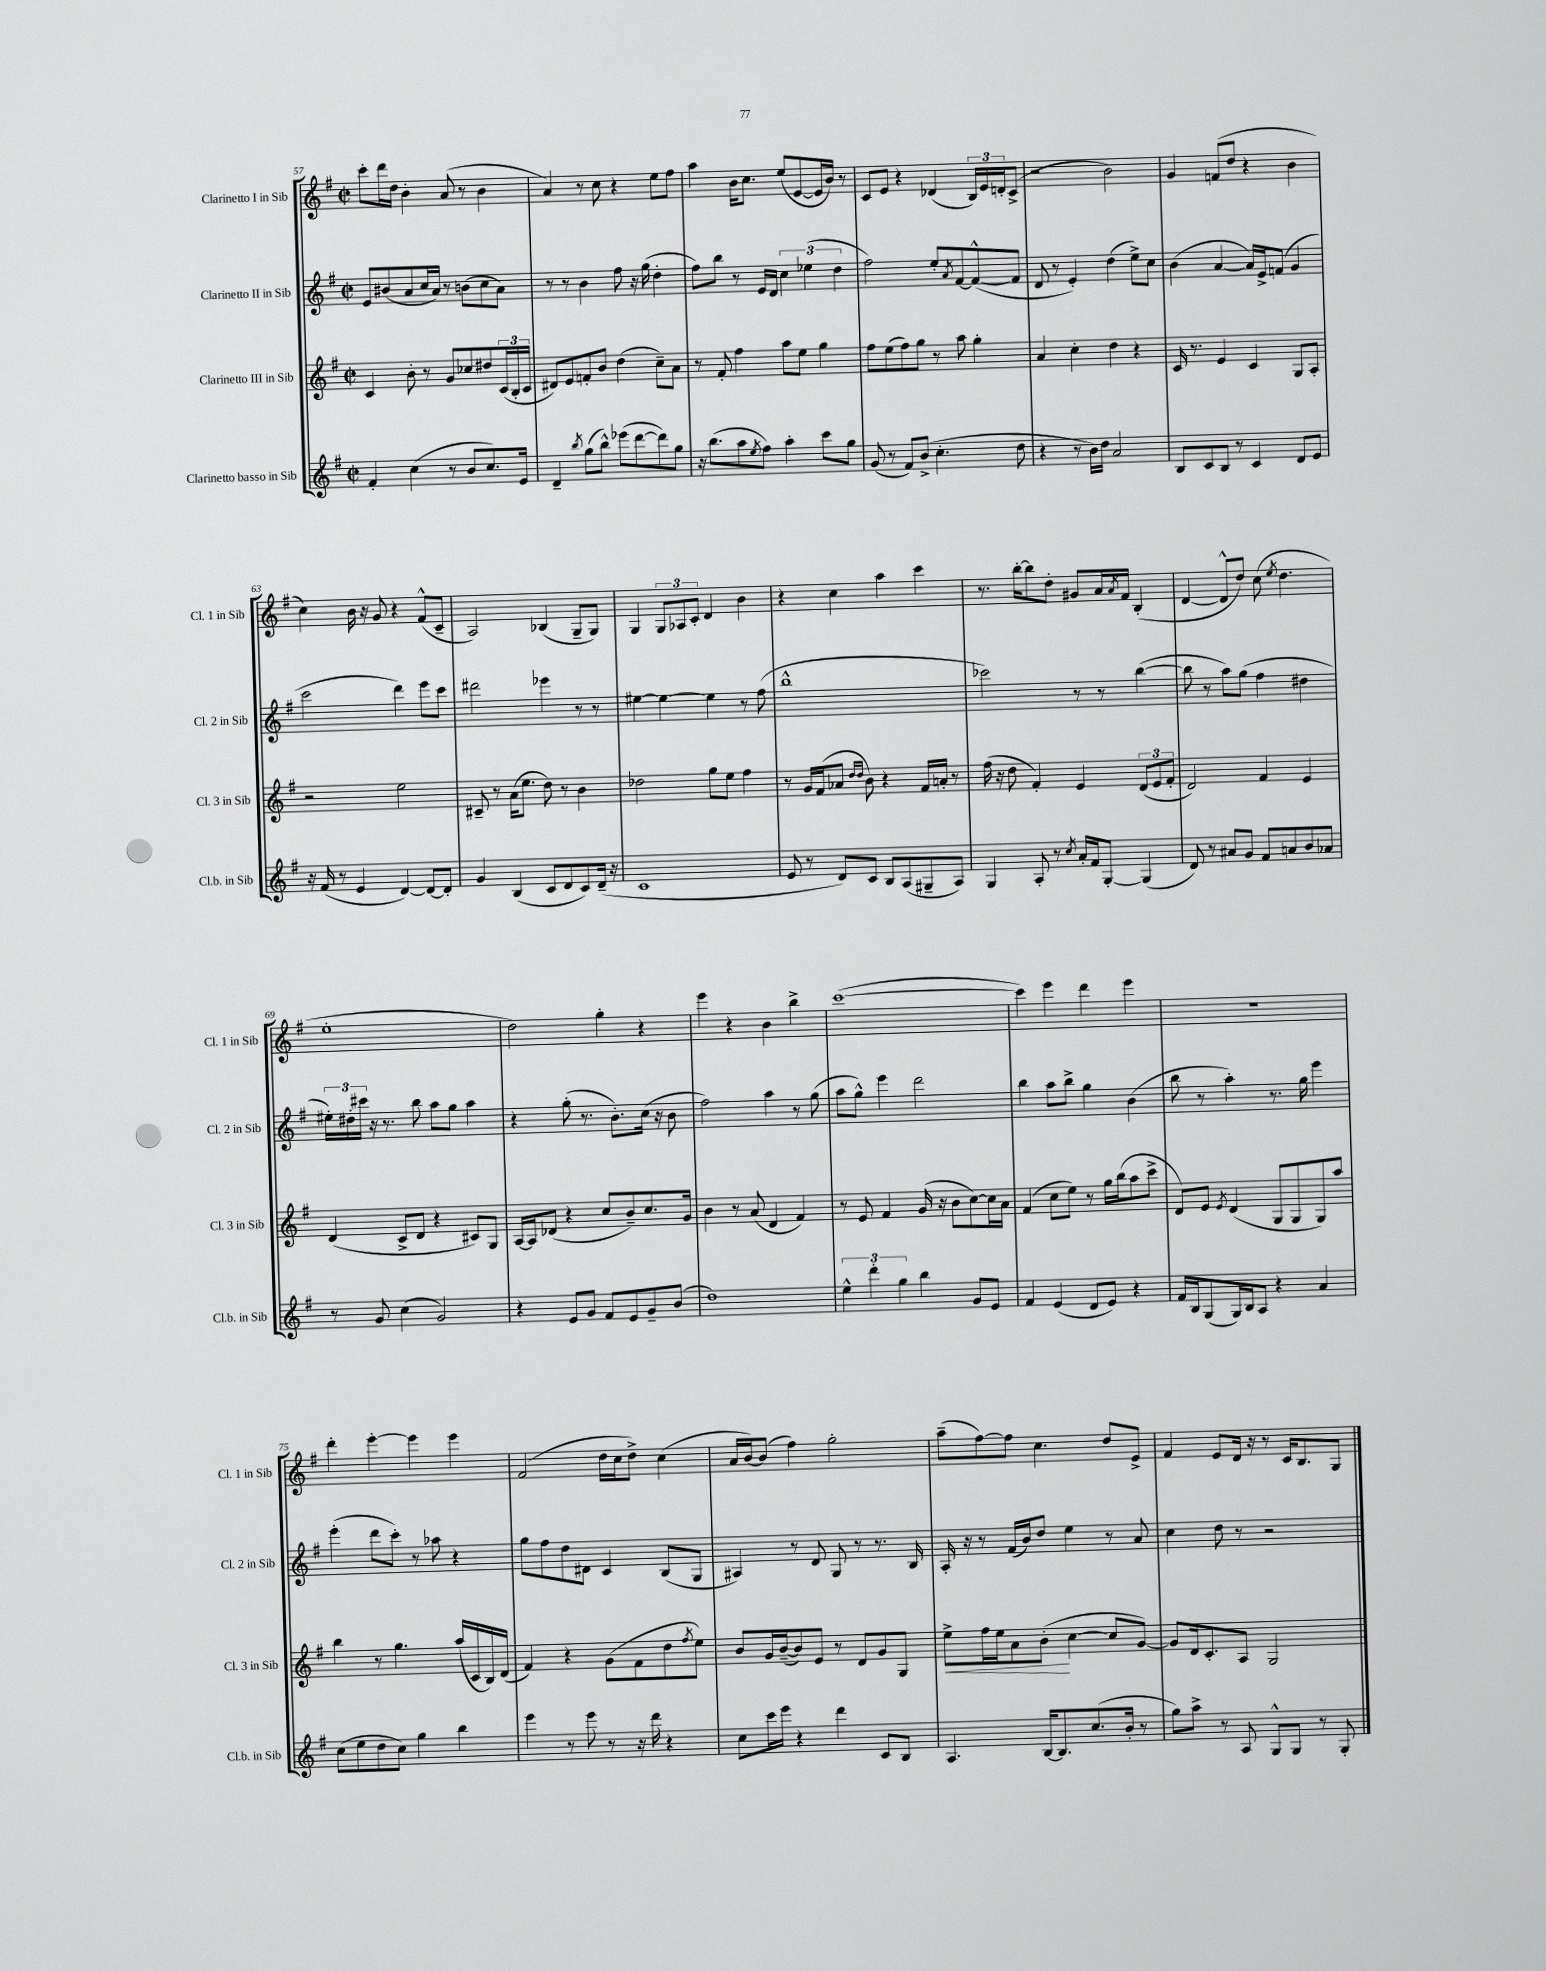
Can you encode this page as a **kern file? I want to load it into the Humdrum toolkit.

**kern	**kern	**dynam	**kern	**kern
*part4	*part3	*part3	*part2	*part1
*staff4	*staff3	*staff3	*staff2	*staff1
*I"Clarinetto basso in Sib	*I"Clarinetto III in Sib	*	*I"Clarinetto II in Sib	*I"Clarinetto I in Sib
*I'Cl.b. in Sib	*I'Cl. 3 in Sib	*	*I'Cl. 2 in Sib	*I'Cl. 1 in Sib
*clefG2	*clefG2	*	*clefG2	*clefG2
*k[f#]	*k[f#]	*	*k[f#]	*k[f#]
*M2/2	*M2/2	*	*M2/2	*M2/2
*met(c|)	*met(c|)	*	*met(c|)	*met(c|)
=57	=57	=57	=57	=57
4f#'/	4c/	.	8e/L	8ccc'\L
.	.	.	(8b#X/	16ddd\L
.	.	.	.	16dd\JJ
(4cc\	8b'\	.	8a/	4b'\
.	8r	.	16cc/L	.
.	.	.	16a/JJ)	.
8r	8g/L	.	8r	(8a/
8b/L	8cc-X/	.	(8bn\L	8r
8.cc/)	8dd#X/	.	8cc\	4b\
.	(24c/L	.	8a\J)	.
.	24B'/	.	.	.
16e/Jk	.	.	.	.
.	24c/JJ	.	.	.
=58	=58	=58	=58	=58
4d~/	8d#X/L)	.	8r	4a/)
.	8e/	.	8r	.
8qbb/	.	.	.	.
(8gg\L	8fn'/	.	4b\	8r
8bb^^\J)	8b/J	.	.	8cc\
(8eee-X\L	(4dd\	.	8ff#\	4r
[8ddd\	.	.	16r	.
.	.	.	(16gg\	.
8ddd\])	8cc~\L)	.	4dd'\	8ee\L
8gg\J	8a\J	.	.	8ff#\J
=59	=59	=59	=59	=59
16r	8r	.	8ff#\L)	4aa\
(8.bb\L	.	.	.	.
.	8f#'/	.	8bb\J	.
8aa\	4ff#\	.	8r	16b\KL
.	.	.	.	8.cc\J
8qee/	.	.	.	.
8ff#\J)	.	.	16e/LL	.
.	.	.	16d/JJ	.
4aa'\	8aa\L	.	6cc\	(8ee/L
.	8ee\J	.	.	[8e/
.	.	.	(6ee-X\	.
8ccc\L	4gg\	.	.	16e/L]
.	.	.	.	16b/JJ)
.	.	.	6dd\	.
8gg\J	.	.	.	8r
=60	=60	=60	=60	=60
(8g/	8ff#\L	.	2ff#\)	8c/L
8r	(8ee\	.	.	8e/J
8f#/L)	8ff#\)	.	.	4r
(8b^/J	8gg\J	.	.	.
4.cc'\	8r	.	8ee'/L	(4d-X/
.	.	.	8qa/	.
.	8aa\	.	[8f#/	.
.	4gg'\	.	(8f#^^/_	24B/LL)
.	.	.	.	24e/
.	.	.	.	24dn'/J
8dd\	.	.	8f#/J]	(8c^/J
=61	=61	=61	=61	=61
4r	4a/	.	8d/	2r
.	.	.	8r	.
8r	4cc'\	.	4e'/)	.
16b\LL)	.	.	.	.
16dd\JJ	.	.	.	.
2a/	4dd\	.	(4dd\	2b\)
.	4r	.	8ee^\L)	.
.	.	.	8cc\J	.
=62	=62	=62	=62	=62
8B/L	16c/	.	(4b\	4g/
.	8.r	.	.	.
8c/	.	.	.	.
8B/J	4e/	.	[4a/	(8fn/L
8r	.	.	.	8dd/J
4c/	4c/	.	16a/LL])	4r
.	.	.	16e^/J	.
.	.	.	(8fn/J	.
8d/L	8G/L	.	4g/	4b\
8e/J	8A'/J	.	.	.
!!LO:LB:g=z
=63	=63	=63	=63	=63
16r	2r	.	2ccc\	4cc\)
(16f#/	.	.	.	.
8r	.	.	.	.
4e/	.	.	.	16b\
.	.	.	.	16r
.	.	.	.	8g/
[4d/)	2ee\	.	4ddd\)	4r
8d/L_	.	.	8eee\L	(8f#^^/L
8d'/J]	.	.	8ccc\J	8c~/J
=64	=64	=64	=64	=64
4g/	8c#X~/	.	2ddd#X\	2A/)
.	8r	.	.	.
(4B/	(16a\KL	.	.	.
.	8.ee\J	.	.	.
8c/L	8dd\)	.	4eee-X\	(4B-X/
8d/	8r	.	.	.
8c/)	4b\	.	8r	8G~/L
(16d~/Jk	.	.	8r	8G/J)
16r	.	.	.	.
=65	=65	=65	=65	=65
1c	2dd-X\	.	[4ee#X\	4G/
.	.	.	4ee#\_	12G/L
.	.	.	.	12A-X/
.	.	.	.	12c'/J
.	8gg\L	.	4ee#\]	4d/
.	8ee\J	.	.	.
.	4ff#\	.	8r	4b\
.	.	.	(8ff#\	.
=66	=66	=66	=66	=66
8e/	8r	.	1bb^^	4r
8r	16g/LL	.	.	.
.	(16f#/J	.	.	.
8d/L)	8a-X/J	.	.	4cc\
.	16qqdd/LL	.	.	.
.	16qqdd/JJ	.	.	.
8c/J	8b\)	.	.	.
8B/L	4r	.	.	4aa\
(8A/	.	.	.	.
8G#X~/	16f#/LL	.	.	4ccc\
.	16an'/JJ	.	.	.
8A/J)	8r	.	.	.
=67	=67	=67	=67	=67
4G/	(16ff#\	.	2ccc-X\)	8.r
.	16r	.	.	.
.	8dd\	.	.	.
.	.	.	.	[16bb'\KL
8A'/	4f#'/)	.	.	8bb\]
8r	.	.	.	8dd'\J
8qcc/	.	.	.	.
16a'/LL	4e/	.	8r	8g#X/L
16f#/J	.	.	.	.
[8G'/J	.	.	8r	16a/L
.	.	.	.	8qa/
.	.	.	.	16f#/JJ
(4G/]	(12d/L	.	([4bb\	(4B'/
.	12e/	.	.	.
.	12f#'/J	.	.	.
=68	=68	=68	=68	=68
8d/)	2d/)	.	8bb\]	[4d/
8r	.	.	8r	.
8a#X/L	.	.	8aa\L)	8d^^/L]
8g/J	.	.	(8gg\J	8dd/J)
8f#/L	4f#/	.	4ff#\	(8cc\
.	.	.	.	8qee/
8an/	.	.	.	4.dd\
8b/	4e/	.	4dd#X\	.
8a-X/J	.	.	.	.
!!LO:LB:g=z
=69	=69	=69	=69	=69
8r	(4d/	.	24ee#X'\LL)	1ee'
.	.	.	24dd#X'\	.
.	.	.	24ccc#X\JJ	.
8g/	.	.	16r	.
.	.	.	8.r	.
(4cc\	8c^/L	.	.	.
.	8d/J	.	8bb\	.
2g/)	4r	.	8aa\L	.
.	.	.	8gg\J	.
.	8c#X/L)	.	4aa\	.
.	8G/J	.	.	.
=70	=70	=70	=70	=70
4r	[16A/LL	.	4r	2dd\)
.	16A/J]	.	.	.
.	(8d-X/J	.	.	.
8e/L	4r	.	(8gg'\	.
8g/J	.	.	8.r	.
8f#/L	8cc/L	.	.	4gg'\
.	.	.	8.b'\L)	.
8e/	8b~/)	.	.	.
8g~/	8.cc/	.	(16cc\Jk	4r
.	.	.	16r	.
(8b/J	.	.	8b\	.
.	16g/Jk	.	.	.
=71	=71	=71	=71	=71
1dd)	4b\	.	2ff#\)	4eee\
.	8r	.	.	4r
.	(8a/	.	.	.
.	4d/	.	4aa\	4b\
.	4f#/)	.	8r	4bb^\
.	.	.	(8gg\	.
=72	=72	=72	=72	=72
6ee^^\	8r	.	8aa\L	([1ccc
.	8e/	.	8gg^^\J)	.
6ddd'\	.	.	.	.
.	4f#/	.	4eee\	.
6gg\	.	.	.	.
4bb\	(16g/	.	2ddd\	.
.	16r	.	.	.
.	8b\L	.	.	.
8g/L	[8cc\)	.	.	.
8e/J	16cc\L]	.	.	.
.	16a\JJ	.	.	.
=73	=73	=73	=73	=73
4f#/	(4f#/	.	4bb\	4ccc\])
(4e/	8cc\L	.	8aa\L	4eee\
.	8ee\J)	.	8bb^\J	.
8d/L	8r	.	4gg\	4ddd\
8e/J)	16gg\LL	.	.	.
.	(16bb\J	.	.	.
4r	8aa\	.	(4b\	4eee\
.	8ccc^\J	.	.	.
=74	=74	=74	=74	=74
16f#/LL	8d/L)	.	8bb\	1r
16B/J	.	.	.	.
(8G/	8e/J	.	8r	.
.	8qe/	.	.	.
16G/L)	(4d/	.	4aa'\)	.
16B/J	.	.	.	.
8A/J	.	.	.	.
4r	8G/L	.	8.r	.
.	8G/	.	.	.
.	.	.	16gg\	.
4a/	8G/)	.	4eee\	.
.	8aa/J	.	.	.
!!LO:LB:g=z
=75	=75	=75	=75	=75
(8cc\L	4bb\	.	(4eee'\	4ddd'\
8ee\	.	.	.	.
8dd\	8r	.	8ddd\L	[4eee'\
8cc\J)	4.gg\	.	8ccc'\J)	.
4gg\	.	.	8r	4eee\]
.	.	.	8aa-X\	.
4bb\	(16aa/LL	.	4r	4eee\
.	16c/	.	.	.
.	16B/)	.	.	.
.	(16d/JJ	.	.	.
=76	=76	=76	=76	=76
4eee\	4f#/)	.	8gg\L	(2f#/
.	.	.	8ff#\	.
8r	4r	.	8dd\	.
8eee\	.	.	8d#X\J	.
8r	(8g\L	.	4c/	16dd\LL
.	.	.	.	16cc\J
16r	8f#\	.	.	8dd^\J)
16ddd\	.	.	.	.
4r	8dd\	.	(8B/L	(4cc\
.	8qff#/	.	.	.
.	8ee\J)	.	8G/J	.
=77	=77	=77	=77	=77
8cc\L	8b/L	.	4A#X/)	16a/LL
.	.	.	.	[16b/J)
16ccc\L	16g/L	.	.	(8b/J]
16eee\JJ	([16b~/J	.	.	.
4r	8b/])	.	8r	4ff#\)
.	8e/J	.	8d/	.
4ddd\	8r	.	8G/	2gg'\
.	8d/L	.	8r	.
8c/L	8g/	.	8.r	.
8B/J	8G/J	.	.	.
.	.	.	16B/	.
=78	=78	=78	=78	=78
!	!	!LO:HP:b	!	!
4.A/	8ee^\L	<	16A'/	(8aa~\L
.	.	.	16r	.
.	16ff#\L	.	8r	[8ff#\)
.	16ee\J	.	.	.
.	8a\	.	(16f#/LL	8ff#\J]
.	.	.	16b/J)	.
[16B/KL	(8b'\J	.	8dd/J	4.cc\
8.B/]	.	.	.	.
.	[4cc\	[	4ee\	.
(8.cc/	.	.	.	.
.	8cc/L]	.	8r	8dd/L
16b'/Jk	.	.	.	.
8r	[8g/J)	.	8a/	8e^/J
=79	=79	=79	=79	=79
8gg\L)	8g/L]	.	4cc\	4f#/
8aa^\J	16d/k	.	.	.
.	8.c'/	.	.	.
8r	.	.	8dd\	8e/L
8A/	8A/J	.	8r	16d/Jk
.	.	.	.	16r
8G^^/L	2G/	.	2r	8r
8G/J	.	.	.	16c/KL
.	.	.	.	8.B/
8r	.	.	.	.
8G'/	.	.	.	8G/J
==	==	==	==	==
*-	*-	*-	*-	*-
